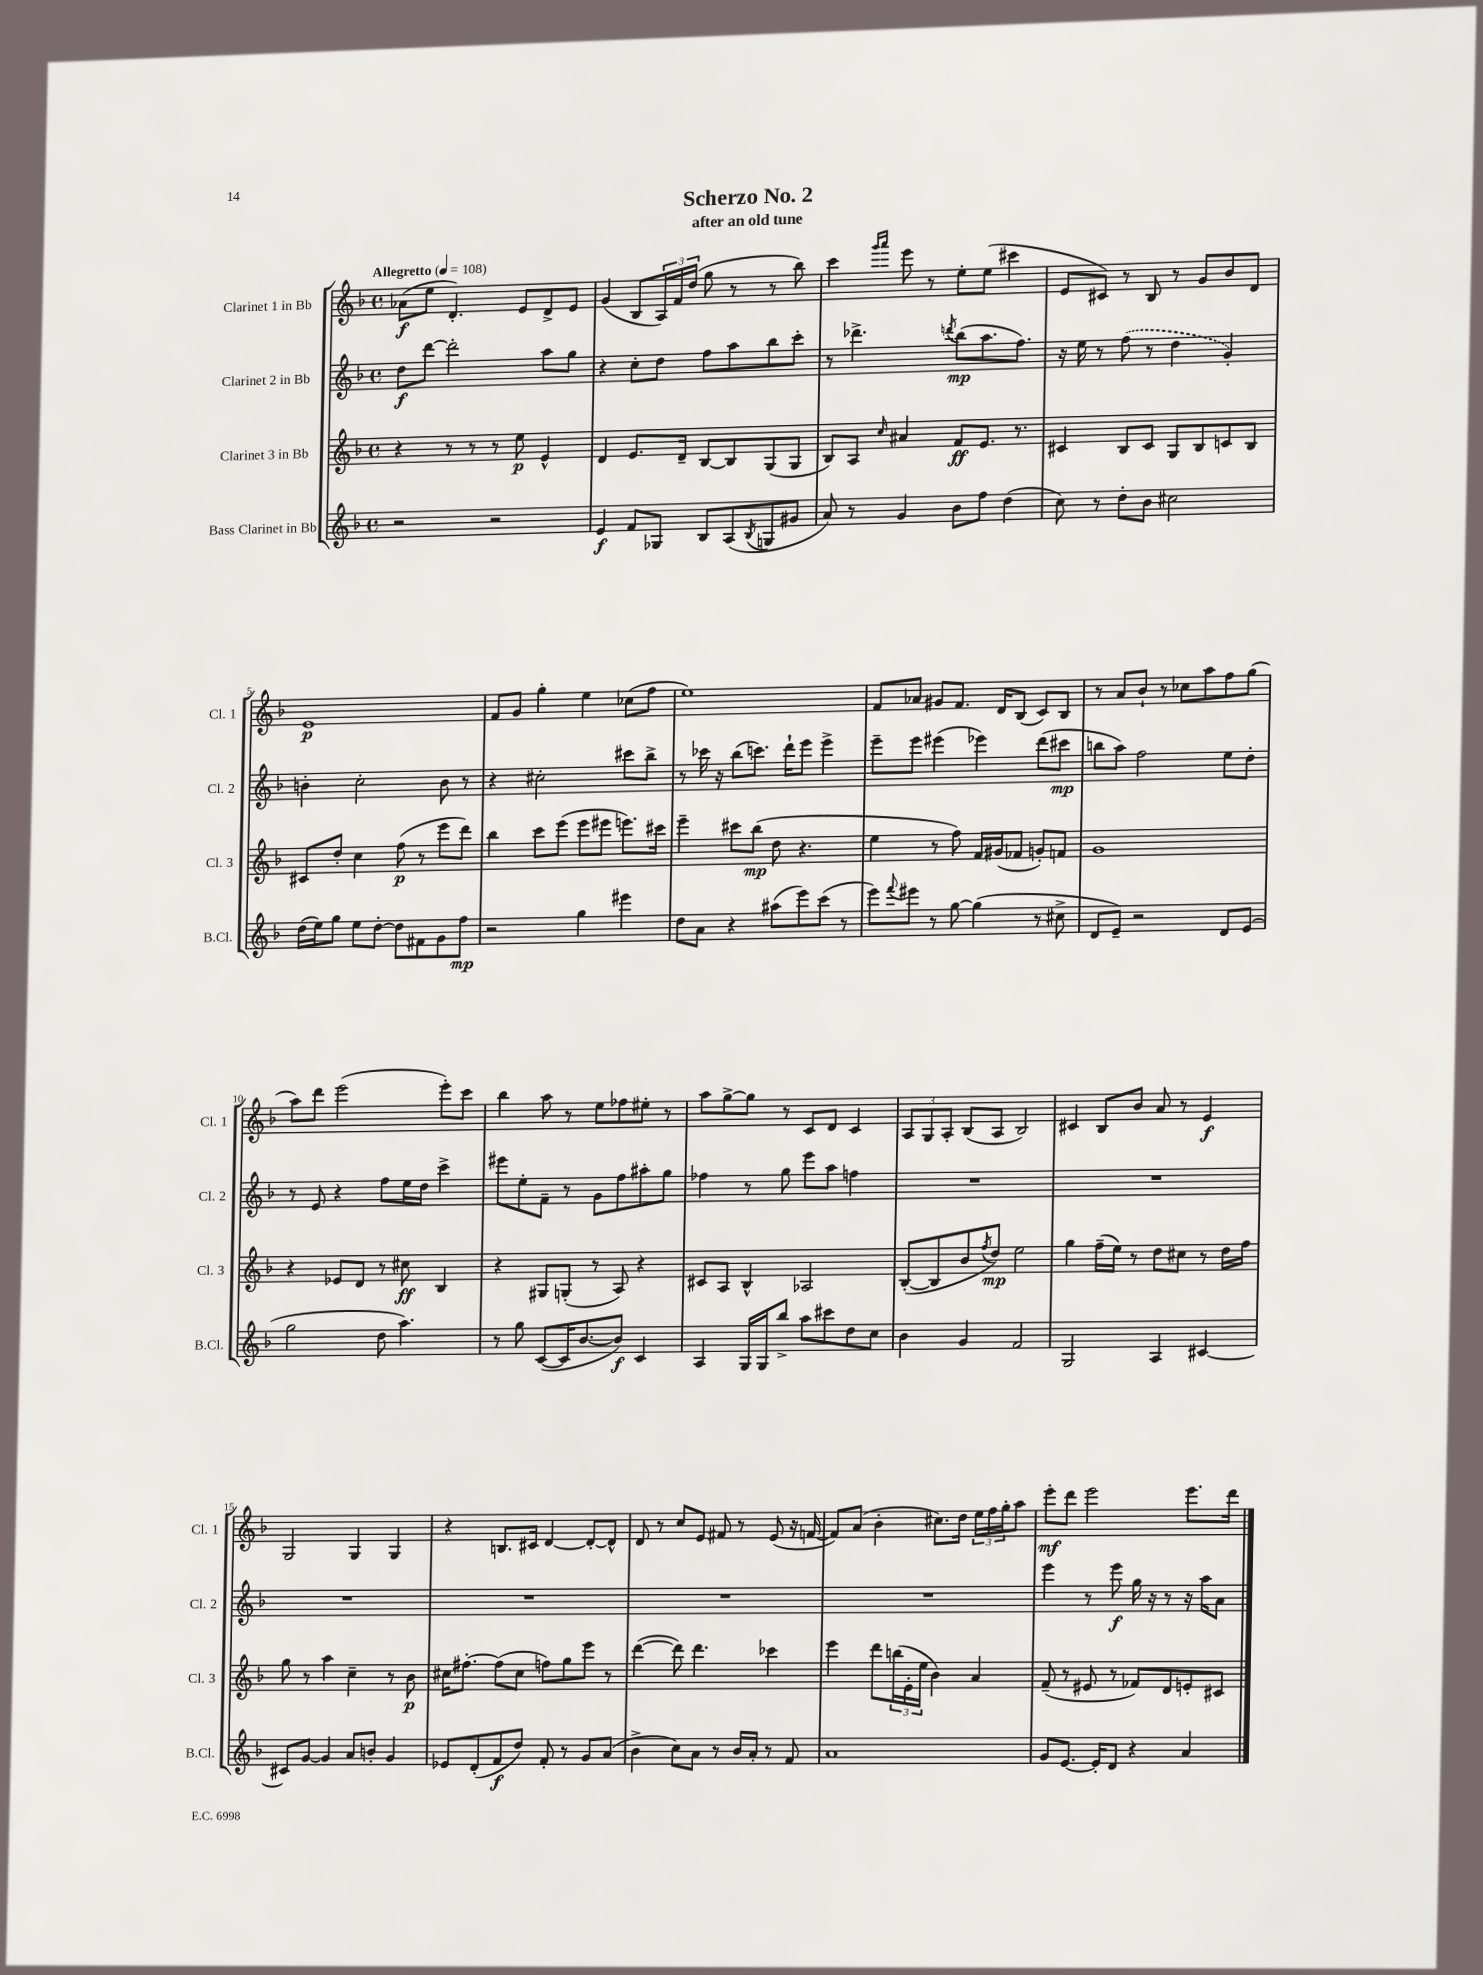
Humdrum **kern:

**kern	**kern	**kern	**kern
*staff4	*staff3	*staff2	*staff1
*clefG2	*clefG2	*clefG2	*clefG2
*k[b-]	*k[b-]	*k[b-]	*k[b-]
*M4/4	*M4/4	*M4/4	*M4/4
*met(c)	*met(c)	*met(c)	*met(c)
*MM108	*MM108	*MM108	*MM108
2r	4r	8dd\L	(8a-\L
.	.	[8ddd\J	8ee\J
.	8r	2ddd'\]	4.d'/)
.	8r	.	.
2r	8r	.	.
.	8ee\	.	8e/L
.	4e^^/	8aa\L	8d^/
.	.	8gg\J	8e/J
=	=	=	=
4e/	4d/	4r	(4g/
8f/L	8.e/L	8cc'\L	8B-/L
8G-/J	.	8dd\J	24A/L)
.	.	.	24f/
.	16d~/Jk	.	.
.	.	.	(24dd/JJ
8B-/L	[8B-/L	8ff\L	8gg\
(8A/	8B-/]	8aa\	8r
8qB-/	.	.	.
8G/	(8G/	8bb-\	8r
8g#/J	8G/J	8ccc'\J	8bb-\)
=	=	=	=
8a/)	8B-/L)	8r	4ccc\
8r	8A/J	4.ddd-^\	.
.	.	.	16qqggg/LL
.	16qqcc/	.	16qqaaa/JJ
4g/	4a#/	.	8eee\
.	.	.	8r
.	.	8qddd/	.
8b-\L	8f/L	(8bb-\L	8ee'\L
8ff\J	8.e/J	8.aa\	(8ee\J
(4dd\	.	.	4ccc#\
.	8.r	8.ff\J)	.
=	=	=	=
8cc\)	4c#/	16r	8e/L
.	.	16ee\	.
8r	.	8r	8c#/J)
8dd'\L	8B-/L	(8ff\	8r
8b-\J	8c#/J	8r	8B-/
2cc#\	8G/L	4dd\	8r
.	8B-/	.	8g/L
.	8c/	4g'/)	8b-/
.	8B-/J	.	8d/J
=	=	=	=
(16dd\LL	8c#/L	4b'\	1e
16ee\J)	.	.	.
8gg\J	8dd'/J	.	.
8ee\L	4cc\	2cc'\	.
[8dd'\J	.	.	.
8dd\]L	(8ff\	.	.
8f#\	8r	.	.
8g\	8eee\L	8b\	.
8ff\J	8ddd\J)	8r	.
=	=	=	=
2r	4bb-\	4r	8f/L
.	.	.	8g/J
.	8ccc\L	2cc#'\	4gg'\
.	(8eee\J	.	.
4gg\	8eee\L	.	4ee\
.	8eee#\J	.	.
4eee#\	8.eee\L)	8ccc#\L	(8cc-\L
.	.	8bb-^\J	8ff\J
.	16ccc#\Jk	.	.
=	=	=	=
8dd\L	4eee~\	8r	1ee)
8a\J	.	16ccc-\	.
.	.	16r	.
4r	8ccc#\L	(8bb-\L	.
.	(8bb-\J	8.ccc\J)	.
(8aa#\L	8dd\	.	.
.	.	16ddd`\LK	.
8eee\)	4.r	8eee\J	.
(8ccc\J	.	4eee^\	.
8r	.	.	.
=	=	=	=
8eee\L)	4ee\	8eee~\L	8f/L
8qqfff/	.	.	.
8eee#\J	.	8eee\J	8a-/J
8r	8r	(4eee#\	8g#/L
[8gg\	8ff\)	.	8.f/J
(4gg\]	16f/LL	4eee-\)	.
.	(16g#/J	.	16d/LK
.	8f-/J	.	(8B-/J
8r	8g'/L)	(8ddd\L	8c/L)
8cc#^\	8f/J	8ccc#\J	8B-/J
=	=	=	=
8d/L	1g	8bb\L	8r
8e~/J)	.	8aa\J)	8a/L
2r	.	2ff\	8b-`/J
.	.	.	8r
.	.	.	8cc-\L
.	.	.	8aa\
8d/L	.	8ee\L	8ff\
(8e/J	.	8dd'\J	(8gg\J
=	=	=	=
2gg\	4r	8r	8aa\L)
.	.	8e/	8ddd\J
.	8e-/L	4r	(2eee\
.	8d/J	.	.
8dd\	8r	8ff\L	.
4.aa\)	8cc#\	16ee\L	.
.	.	16dd\JJ	.
.	4B-/	4ccc^\	8eee'\L)
.	.	.	8ccc\J
=	=	=	=
8r	4r	8eee#\L	4bb-\
8gg\	.	8ee'\	.
([8c/L	8G#/L	8f~\J	8aa\
16c/]K	(8G'/J	8r	8r
[8.b-/	.	.	.
.	8r	8g\L	8ee\L
8b-/]J)	8A/)	8ff\	8ff-\
4c/	4r	8aa#'\	8ee#'\J
.	.	8gg\J	8r
=	=	=	=
4A/	8c#/L	4ff-\	8aa\L
.	8A/J	.	[8gg^\
16G/LL	4B-^^/	8r	8gg\]J
16G/J	.	.	.
8bb-^/J	.	8gg\	8r
8aa\L	2A-/	8eee\L	8c/L
8ccc#\	.	8aa\J	8d/J
8dd\	.	4ff\	4c/
8cc\J	.	.	.
=	=	=	=
4b-\	([8B-'/L	1r	12A/L
.	.	.	12G/
.	8B-/]	.	.
.	.	.	12A'/J
4g/	8b-/	.	(8B-/L
.	8qff/	.	.
.	8dd/J)	.	8A/J
2f/	2ee\	.	2B-/)
=	=	=	=
2G/	4gg\	1r	4c#/
.	(16ff~\LL	.	8B-/L
.	16ee\JJ)	.	.
.	8r	.	8b-/J
4A/	8dd\L	.	8a/
.	8cc#\J	.	8r
[4c#/	8r	.	4e/
.	16dd\LL	.	.
.	16ff\JJ	.	.
=	=	=	=
8c#/]L	8gg\	1r	2G/
[8g/J	8r	.	.
4g/]	4aa\	.	.
8a/L	4cc~\	.	4G/
8b'/J	.	.	.
4g/	8r	.	4G/
.	8b-\	.	.
=	=	=	=
8e-/L	16cc#\LK	1r	4r
.	[8.ff#'\J	.	.
(8d'/	.	.	.
8f/	(8ff#\]L	.	8.B/L
8dd/J)	8cc#\J	.	.
.	.	.	16c#/Jk
8f'/	8ff\L)	.	[4d/
8r	8gg\	.	.
8g/L	8eee\J	.	8d'/_L
(8a/J	8r	.	8d^^/]J
=	=	=	=
4b-^\	([4ddd\	1r	8d/
.	.	.	8r
8cc\L)	8ddd\])	.	8cc/L
8a\J	4.ddd\	.	8e/J
8r	.	.	8f#/
16b-/LL	.	.	8r
16a'/JJ	.	.	.
8r	4ccc-\	.	(8e/
8f/	.	.	16r
.	.	.	[16f/
=	=	=	=
1a	4eee\	1r	8f/]L)
.	.	.	(8a/J
.	8ddd\L	.	4b-'\
.	(24bb\L	.	.
.	24e'\	.	.
.	24ee\JJ	.	.
.	4b-\)	.	8.cc#\L)
.	.	.	16dd\Jk
.	4a/	.	24ee\LL
.	.	.	24ff\
.	.	.	24gg'\J
.	.	.	8aa\J
=	=	=	=
8g/L	(8f~/	4eee\	8eee'\L
[8.e/J	8r	.	8ddd\J
.	8e#/	8r	2eee\
16e'/]LK	.	.	.
8d/J	8r	8eee\	.
4r	8f-/L)	16gg\	.
.	.	16r	.
.	8d/	8r	.
4a/	8e'/	16r	8.eee\L
.	.	16aa\LK	.
.	8c#/J	8a\J	.
.	.	.	16ddd\Jk
==	==	==	==
*-	*-	*-	*-
